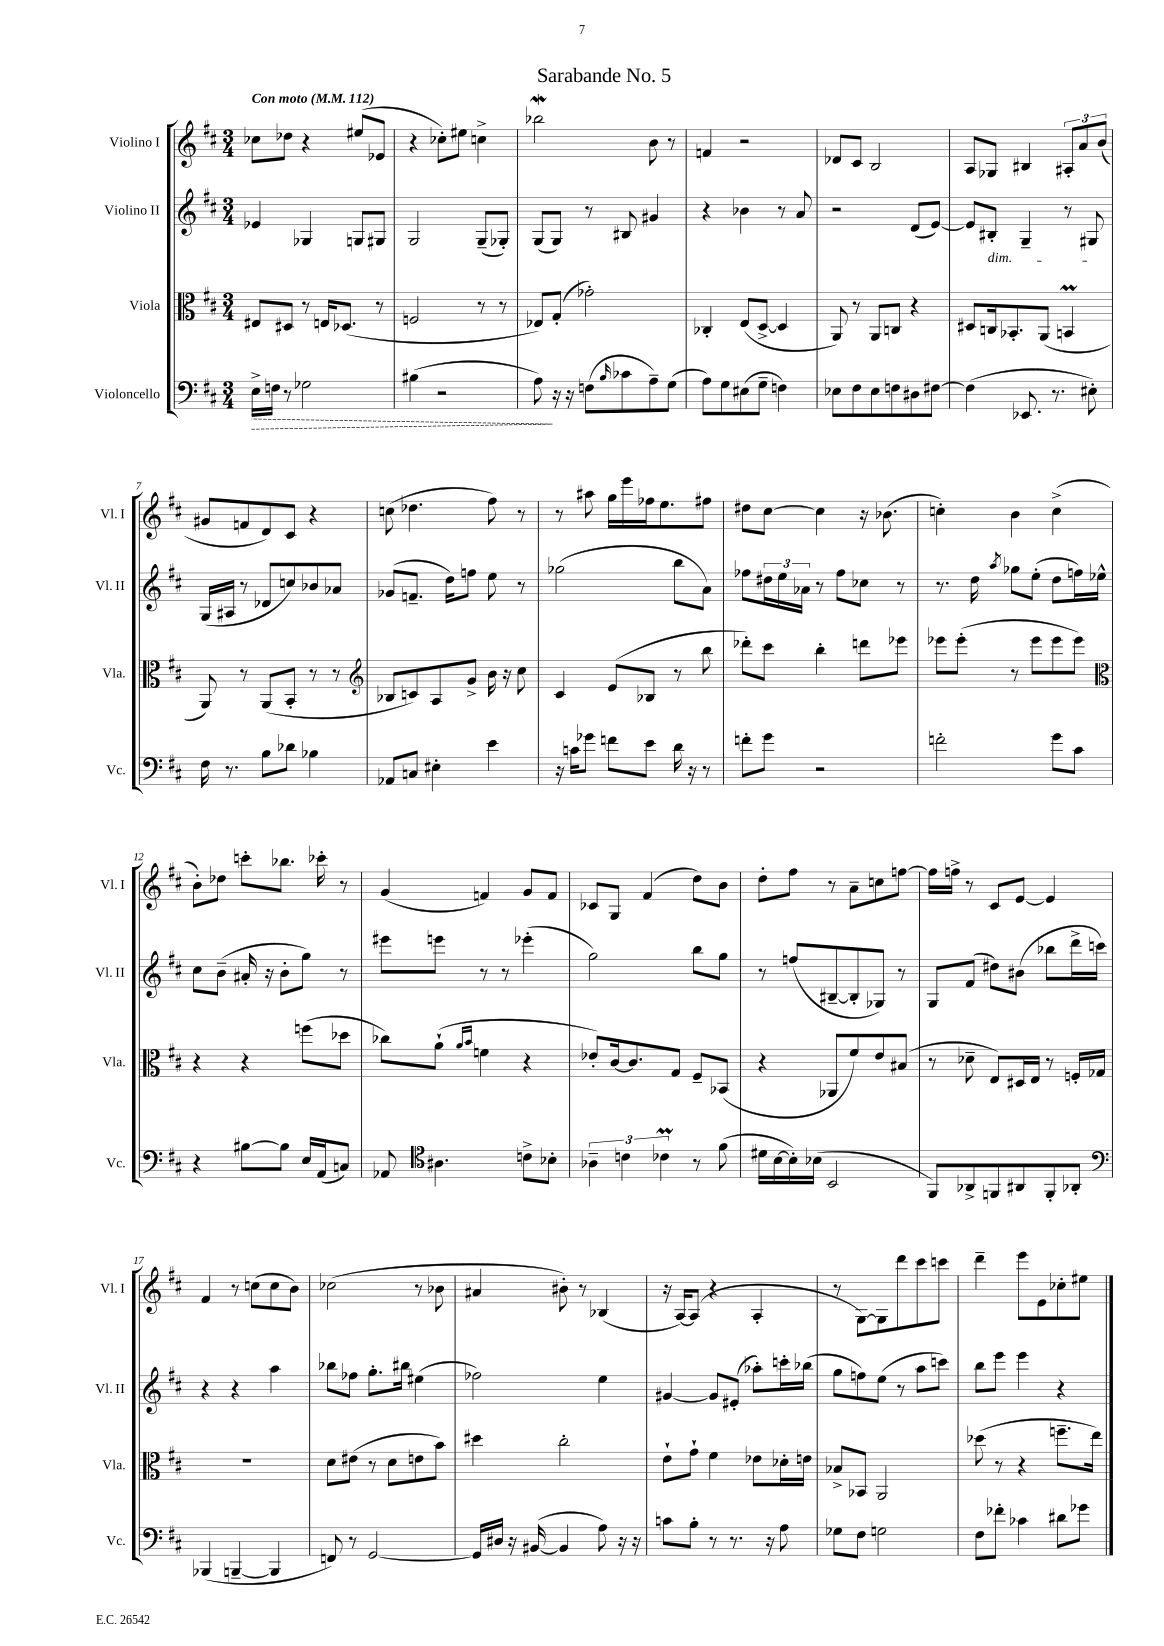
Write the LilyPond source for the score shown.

\header { title = "Sarabande No. 5" }
<<
\new StaffGroup <<
\new Staff = "s0" \with { instrumentName = "Violino I" shortInstrumentName = "Vl. I" } {
    \clef treble \key d \major \numericTimeSignature \time 3/4 \tempo "Con moto" 4 = 112
    ces''8 des''8 r4 eis''8( ees'8 |
    r4 ces''8-.) eis''8 c''4-> |
    bes''2\mordent b'8 r8 |
    f'4 r2 |
    des'8 cis'8 b2 |
    a8 ges8 bis4 \tuplet 3/2 { ais8-. a'8 b'8( } |
    gis'8 f'8 d'8) cis'8 r4 |
    c''8( des''4. fis''8) r8 |
    r8 ais''8 g''16 e'''16 fes''16 e''8. fis''8 |
    dis''8 cis''8~ cis''4 r16 bes'8.( |
    c''4-.) b'4 c''4->( |
    b'8-.) des''8 c'''8-. bes''8. ces'''16-. r8 |
    g'4( f'4) g'8 f'8 |
    ces'8 g8 fis'4( d''8) b'8 |
    d''8-. fis''8 r8 a'8-- c''8 f''8~ |
    f''16 f''16-> r8 cis'8 e'8~ e'4 |
    fis'4 r8 c''8( c''8 b'8) |
    ces''2( r8 bes'8 |
    ais'4 bis'8-.) r8 bes4( |
    r16 a16~) a8( r4 a4-. |
    r8 g8~) g8 d'''8 cis'''8 c'''8 |
    d'''4-- e'''8 e'8 ces''8-. eis''8 \bar "|." |
}
\new Staff = "s1" \with { instrumentName = "Violino II" shortInstrumentName = "Vl. II" } {
    \clef treble \key d \major \numericTimeSignature \time 3/4
    ees'4 ges4 g8 gis8 |
    g2 g8--( ges8-.) |
    g8( g8) r8 bis8 gis'4 |
    r4 bes'4 r8 a'8 |
    r2 d'8( e'8~) |
    e'8 bis8-.\dim g4-- r8 gis8\! |
    g16( ais16 r8 des'8 c''8) bes'8 aes'8 |
    ges'8( f'8.-- d''16) f''8 e''8 r8 |
    ges''2( b''8 a'8) |
    fes''8 \tuplet 3/2 { dis''16 e''16 aes'16 } r8 fes''8 ces''8 r8 |
    r8. d''16 \acciaccatura { a''8 } ges''8 e''8-.( d''8 f''16) ees''16-^ |
    cis''8 b'8--( ais'16-. r16 b'8-. g''8) r8 |
    eis'''8 e'''8 r8 r8 ees'''4-.( |
    g''2) b''8 g''8 |
    r8 f''8( bis8~-- bis8-. ges8) r8 |
    g8 fis'8( dis''8) bis'8( bes''8 d'''16-> c'''16) |
    r4 r4 a''4 |
    bes''8 fes''8 g''8.-. bis''16 eis''4( |
    fes''2) e''4 |
    gis'4~ gis'8 eis'8-.( aes''8-.) c'''16-. bes''16( |
    g''8 f''8) e''8( r8 a''8 c'''8) |
    b''8 e'''8 e'''4 r4 \bar "|." |
}
\new Staff = "s2" \with { instrumentName = "Viola" shortInstrumentName = "Vla." } {
    \clef alto \key d \major \numericTimeSignature \time 3/4
    eis8 dis8 r8 e16 des8.( r8 |
    f2 r8 r8 |
    ees8) g8-.( ges'2-.) |
    ces4-. e8( d8~-> d4 |
    a,8) r8 a,8 c8 r4 |
    dis8 c16 bes,8.-. a,8( b,4\prall |
    a,8) r8 a,8( b,8-. r8 r8 |
    \clef treble bes8 c'8) a8 g'8-> b'16 r16 cis''8 |
    cis'4 e'8( bes8 r8 b''8 |
    des'''8-.) cis'''8 b''4-. d'''8 ees'''8 |
    ees'''8 ees'''8-.( r8 ees'''8 ees'''8 ees'''8) |
    \clef alto r4 r4 f''8( des''8 |
    ces''8) a'8-!( \grace { a'16 b'16 } f'4 r4 |
    ees'8-.) cis'16~ cis'8. g8 fis8-- bes,8( |
    r4 aes,8 fis'8) e'8 bis8( |
    r8 des'8-- e8) dis16 e16 r8 f16-. ges16 |
    R2. |
    d'8 eis'8( r8 d'8 e'8 b'8) |
    dis''4 cis''2-. |
    e'8-! g'8-! fis'4 ees'8 des'16-. e'16 |
    bes8-> bes,8 a,2 |
    des''8( r8 r4 f''8.-- e''16) \bar "|." |
}
\new Staff = "s3" \with { instrumentName = "Violoncello" shortInstrumentName = "Vc." } {
    \clef bass \key d \major \numericTimeSignature \time 3/4
    \once \override Hairpin.style = #'dashed-line e16->\> f16 r8 ges2 |
    bis4( r2 |
    a8\!) r16 r16 f8( \grace { b16 } ces'8 a8--) g8( |
    a8) g8 eis8( g8-- f4) |
    ees8 fis8 ees8 f8 dis8 fis8~ |
    fis4( ees,8. r8. eis8-.) |
    fis16 r8. b8 des'8 bes4 |
    aes,8 c8 eis4-. e'4 |
    r16 c'16 ges'8 f'8 e'8 d'16 r16 r8 |
    f'8-. g'8 r2 |
    f'2-. g'8 cis'8 |
    r4 bis8~ bis8 e16 a,16( c8) |
    aes,8 \clef tenor ais4. c'8-> bes8-. |
    \tuplet 3/2 { aes4-- c'4 ces'4\prall } r8 fis'8( |
    dis'16 b16~ b16-.) bes16( b,2 |
    fis,8) aes,8-> f,8 ais,8 f,8-. aes,8-. |
    \clef bass bes,,4( b,,4~-- b,,4 |
    f,8) r8 g,2~ |
    g,16 dis16 r16 bis,16~( bis,4 a8) r16 r16 |
    c'8 b8-. r8 r8. r16 a8 |
    ges8 fis8 g2 |
    fis8 fes'8-. ces'4 dis'8 ges'8 \bar "|." |
}
>>
>>
